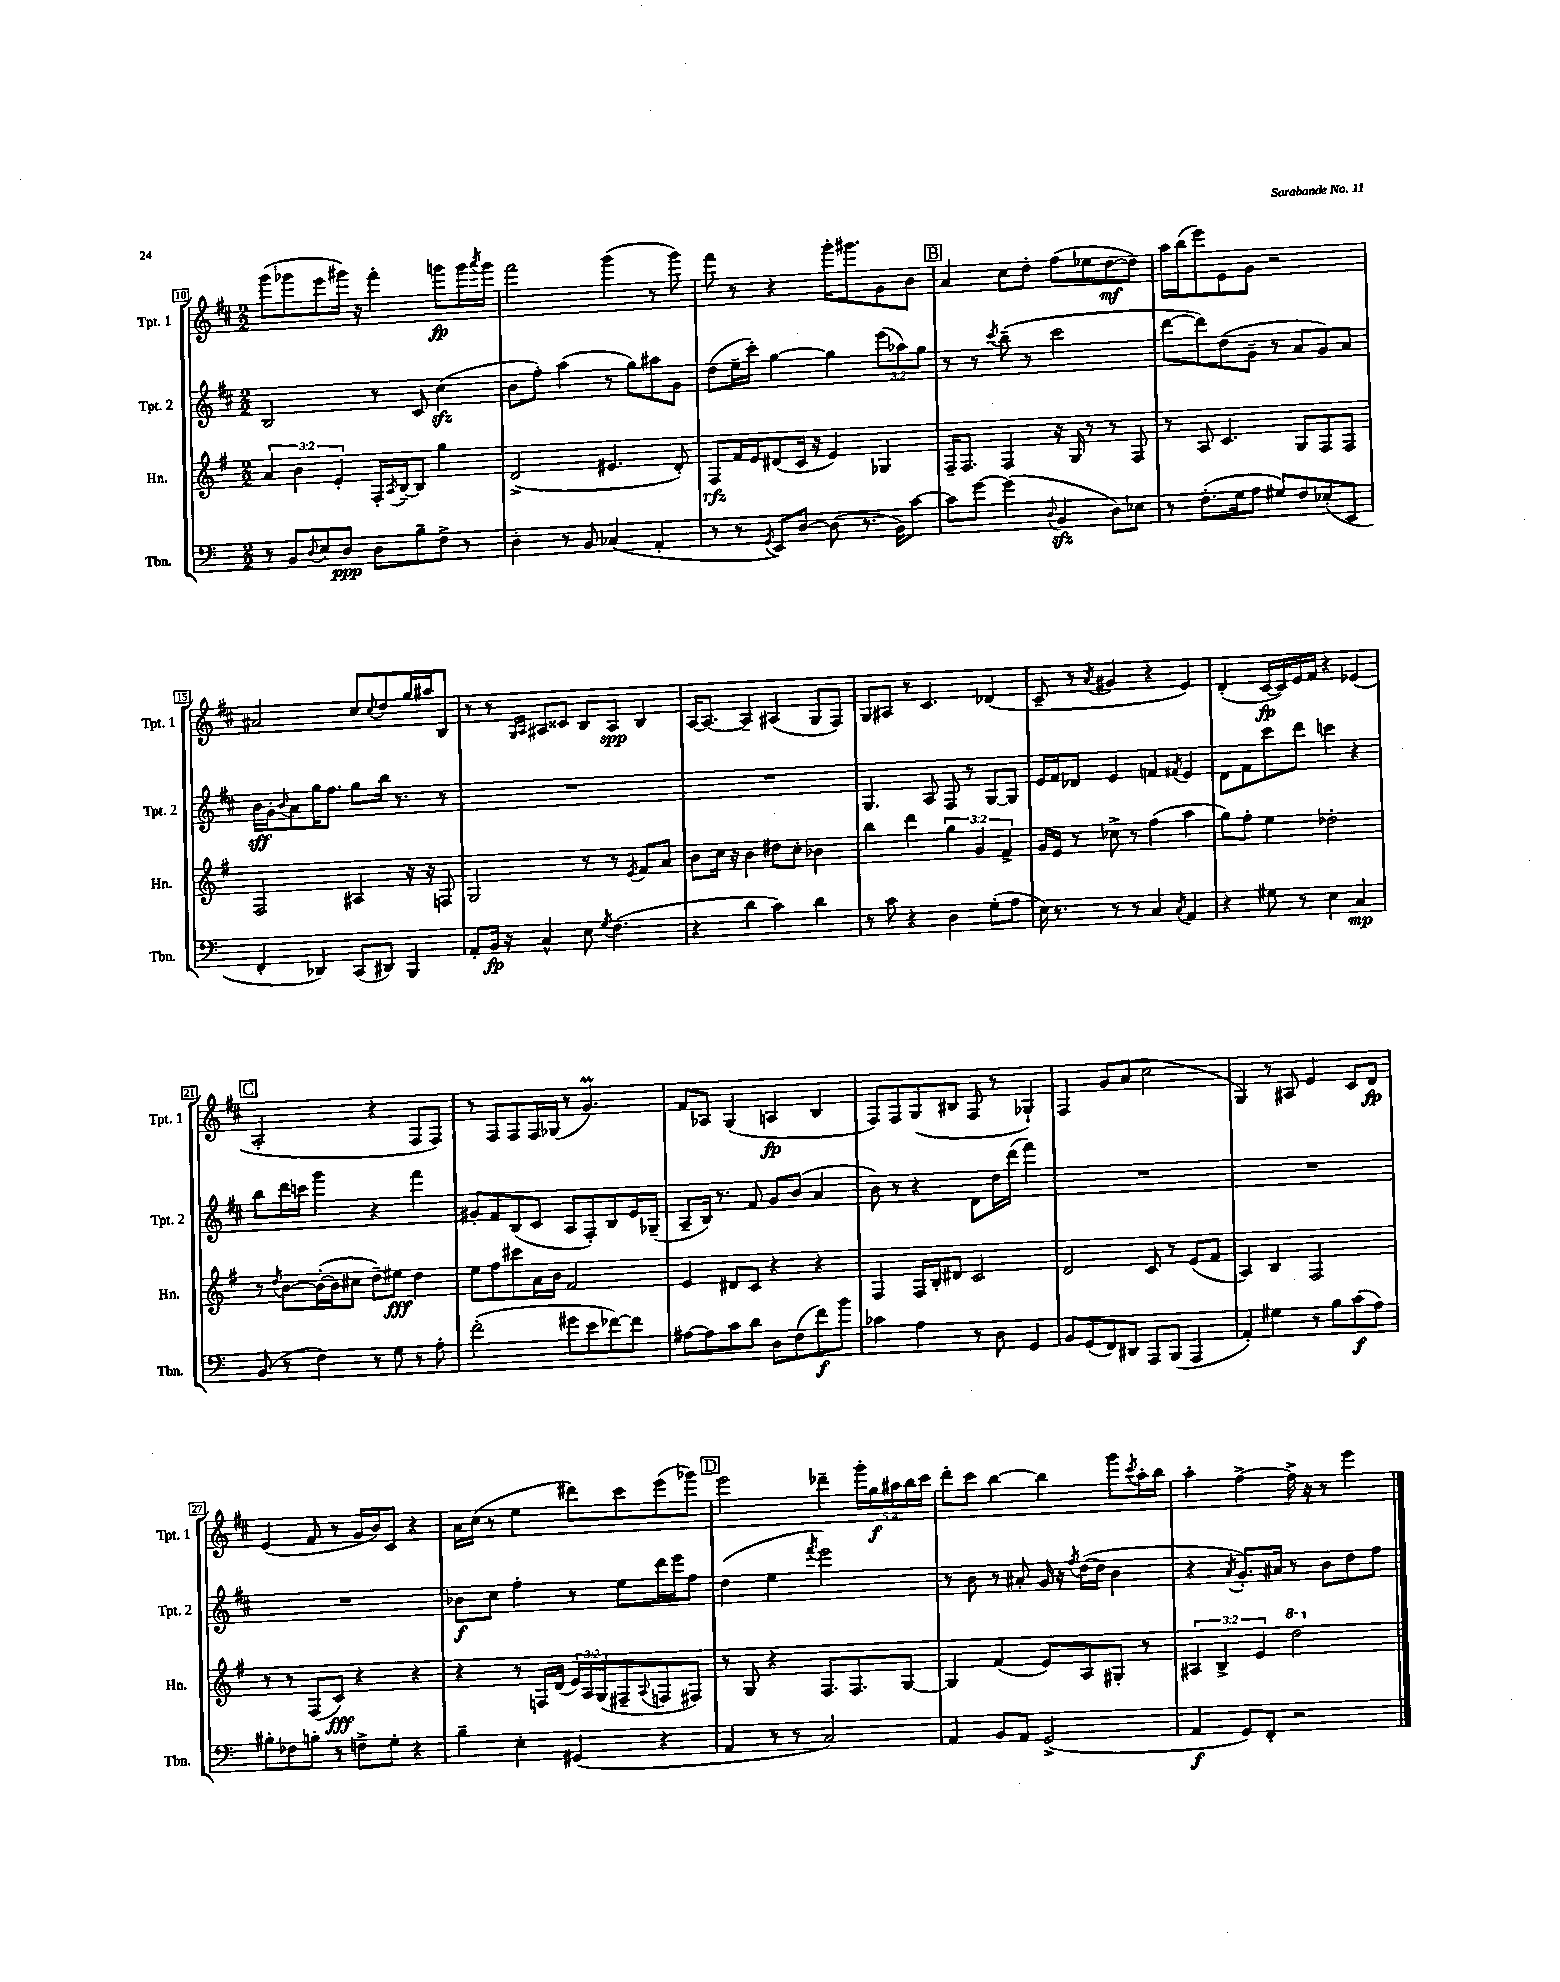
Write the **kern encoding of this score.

**kern	**dynam	**kern	**dynam	**kern	**dynam	**kern	**dynam
*part4	*part4	*part3	*part3	*part2	*part2	*part1	*part1
*staff4	*staff4	*staff3	*staff3	*staff2	*staff2	*staff1	*staff1
*I"Tbn.	*	*I"Hn.	*	*I"Tpt. 2	*	*I"Tpt. 1	*
*I'Tbn.	*	*I'Hn.	*	*I'Tpt. 2	*	*I'Tpt. 1	*
*clefF4	*	*clefG2	*	*clefG2	*	*clefG2	*
*k[]	*	*k[f#]	*	*k[f#c#]	*	*k[f#c#]	*
*M2/2	*	*M2/2	*	*M2/2	*	*M2/2	*
=10	=10	=10	=10	=10	=10	=10	=10
8r	.	6a/	.	2B/	.	(8ggg\L	.
8BB/L	.	.	.	.	.	8ggg-X\	.
.	.	6b\	.	.	.	.	.
8qqD/	.	.	.	.	.	.	.
8E/	.	.	.	.	.	8eee\	.
.	.	6e'/	.	.	.	.	.
8D/J	ppp	.	.	.	.	16ggg#X\Jk)	.
.	.	.	.	.	.	16r	.
8D\L	.	16F#'/LL	.	8r	.	4fff#'\	.
.	.	8qA/	.	.	.	.	.
.	.	[16B~/J	.	.	.	.	.
8B~\	.	8B/J]	.	8c#/	.	.	.
8F^\J	.	4gg\	.	(4cc#zz\	.	8gggn\L	fp
8r	.	.	.	.	.	16ggg\L	.
.	.	.	.	.	.	8qaaa/	.
.	.	.	.	.	.	16ggg\JJ	.
=11	=11	=11	=11	=11	=11	=11	=11
4D'\	.	(2d^/	.	8b\L	.	2fff#\	.
.	.	.	.	8ff#'\J)	.	.	.
8r	.	.	.	(4aa\	.	.	.
8BB/	.	.	.	.	.	.	.
(4C-X/	.	4.e#X/	.	8r	.	(4ggg\	.
.	.	.	.	8gg\L)	.	.	.
4AA'/	.	.	.	8aa#X\	.	8r	.
.	.	8d'/)	.	8g\J	.	8ggg\)	.
=12	=12	=12	=12	=12	=12	=12	=12
8r	.	8F#/L	rfz	(8dd\L	.	8fff#\	.
8r	.	16f#/L	.	16ee~\L	.	8r	.
.	.	16e/J	.	16ccc#'\JJ)	.	.	.
8qGG/	.	.	.	.	.	.	.
8EE/L)	.	(8d#X/	.	[4gg\	.	4r	.
[8D/J	.	16c/Jk	.	.	.	.	.
.	.	16r	.	.	.	.	.
(8D\]	.	4e/)	.	4gg\]	.	16ggg'\KL	.
.	.	.	.	.	.	8.ggg#X\	.
8.r	.	.	.	.	.	.	.
.	.	4G-X/	.	(12eee\L	.	8g\	.
16BB\KL)	.	.	.	.	.	.	.
.	.	.	.	12aa-X\)	.	.	.
[8c\J	.	.	.	.	.	8b\J	.
.	.	.	.	12gg\J	.	.	.
!!LO:REH:place=s1:t=B
=13	=13	=13	=13	=13	=13	=13	=13
8c\L]	.	16F#~/KL	.	8r	.	4a/	.
.	.	8.F#/J	.	.	.	.	.
[8g\J	.	.	.	8r	.	.	.
.	.	.	.	8qccc#/	.	.	.
(4g\]	.	4F#/	.	(8bb~\	.	8cc#\L	.
.	.	.	.	8r	.	8dd'\J	.
8qqD/	.	.	.	.	.	.	.
4BBzz/	.	16r	.	2ccc#\	.	(8ff#\L	.
.	.	16G/	.	.	.	.	.
.	.	8r	.	.	.	8ee-X\	.
8D\L)	.	8r	.	.	.	[8dd\	mf
8E-X\J	.	8F#/	.	.	.	8dd\J])	.
=14	=14	=14	=14	=14	=14	=14	=14
8r	.	8r	.	[8ddd\L	.	16aa\LL	.
.	.	.	.	.	.	(16bb\J	.
(8.F'\L	.	8A/	.	8ddd\])	.	8eee\)	.
.	.	4.c/	.	(8dd\	.	8e\	.
16G\k	.	.	.	.	.	.	.
8A\J	.	.	.	8g~\J	.	8g\J	.
8G#X/L)	.	.	.	8r	.	2r	.
8F/	.	8G/L	.	8a/L	.	.	.
(8E-X'/	.	8F#/	.	8g/)	.	.	.
8EE/J	.	8F#/J	.	8a/J	.	.	.
!!LO:LB:g=z
=15	=15	=15	=15	=15	=15	=15	=15
4FF'/	.	2F#/	.	16b\LL	sff	2a#X/	.
.	.	.	.	16g'\J	.	.	.
.	.	.	.	8qqb/	.	.	.
.	.	.	.	8a\	.	.	.
4DD-X/)	.	.	.	16gg\K	.	.	.
.	.	.	.	8.ff#\J	.	.	.
(8CC/L	.	4A#X/	.	8gg\L	.	8cc#/L	.
.	.	.	.	.	.	8qqcc#/	.
8DD#X/J)	.	.	.	16bb\Jk	.	8dd/	.
.	.	.	.	8.r	.	.	.
4BBB/	.	16r	.	.	.	16gg/L	.
.	.	16r	.	.	.	16aa#X/J	.
.	.	8Fn/	.	8r	.	8B/J	.
=16	=16	=16	=16	=16	=16	=16	=16
8AA'/L	.	2G/	.	1r	.	8r	.
16BB/Jk	fp	.	.	.	.	8r	.
16r	.	.	.	.	.	.	.
.	.	.	.	.	.	16qqG/LL	.
.	.	.	.	.	.	16qqA/JJ	.
4C^^/	.	.	.	.	.	8A#X/L	.
.	.	.	.	.	.	8c##X/J	.
8E\	.	8r	.	.	.	8B/L	.
8qG/	.	.	.	.	.	.	.
(4.F\	.	8r	.	.	.	8A#/J	spp
.	.	8qe/	.	.	.	.	.
.	.	8f#/L	.	.	.	4B/	.
.	.	8a/J	.	.	.	.	.
=17	=17	=17	=17	=17	=17	=17	=17
4r	.	8b\L	.	1r	.	[16A/KL	.
.	.	.	.	.	.	8.A/J_	.
.	.	16cc\Jk	.	.	.	.	.
.	.	16r	.	.	.	.	.
4d\	.	4b\	.	.	.	4A~/]	.
4c\)	.	8dd#X\L	.	.	.	(4A#X/	.
.	.	8cc'\J	.	.	.	.	.
4d\	.	4b-X\	.	.	.	8G/L	.
.	.	.	.	.	.	8F#/J)	.
=18	=18	=18	=18	=18	=18	=18	=18
8r	.	4bb\	.	4.G/	.	8G/L	.
8c\	.	.	.	.	.	8A#X/J	.
4r	.	4ddd\	.	.	.	8r	.
.	.	.	.	8A/	.	4.c#/	.
4D\	.	6gg\	.	8F#/	.	.	.
.	.	.	.	8r	.	.	.
.	.	6g/	.	.	.	.	.
(8G'\L	.	.	.	[8G/L	.	(4d-X/	.
.	.	6f#^/	.	.	.	.	.
8A\J	.	.	.	8G/J]	.	.	.
=19	=19	=19	=19	=19	=19	=19	=19
16E\)	.	16g/LL	.	16e/LL	.	8c#~/	.
8.r	.	16e/JJ	.	16f#/J	.	.	.
.	.	8r	.	8d-X/J	.	8r	.
.	.	.	.	.	.	8qa/	.
8r	.	8cc-X^\	.	4e/	.	4g#X/	.
8r	.	8r	.	.	.	.	.
4C/	.	(4ff#\	.	4fn/	.	4r	.
8qC/	.	.	.	8qf#X/	.	.	.
4AA/	.	4aa\	.	4e/	.	4e/)	.
=20	=20	=20	=20	=20	=20	=20	=20
4r	.	8gg\L)	.	8d\L	.	(4d'/	.
.	.	8ff#'\J	.	8f#\	.	.	.
8G#X\	.	4ee\	.	8ccc#\	.	[16c#/LL	fp
.	.	.	.	.	.	16c#/])	.
8r	.	.	.	8ddd\J	.	16e/	.
.	.	.	.	.	.	16f#/JJ	.
4E\	.	2dd-X'\	.	4cccn\	.	4r	.
4C/	mp	.	.	4r	.	(4e-X/	.
!!LO:LB:g=z
!!LO:REH:place=s1:t=C
=21	=21	=21	=21	=21	=21	=21	=21
(8BB/	.	8r	.	8bb\L	.	2A'/	.
.	.	8qdd/	.	.	.	.	.
8r	.	[8b\L	.	16ddd\L	.	.	.
.	.	.	.	16cccn\JJ	.	.	.
4F\)	.	(16b'\L_	.	4ggg\	.	.	.
.	.	16b\J]	.	.	.	.	.
.	.	8cc#X\J	.	.	.	.	.
8r	.	8dd~\L)	.	4r	.	4r	.
8G\	.	8ee#X\J	fff	.	.	.	.
8r	.	4dd\	.	4fff#\	.	8F#/L	.
8A'\	.	.	.	.	.	8F#/J)	.
=22	=22	=22	=22	=22	=22	=22	=22
(2f'\	.	8ee\L	.	8g#X'/L	.	8r	.
.	.	8ff#\	.	8f#/	.	8F#/L	.
.	.	8ccc#X\	.	(8B/	.	8F#/	.
.	.	16a\L	.	8c#/J	.	16F#/L	.
.	.	16b\JJ	.	.	.	(16G-X/JJ	.
8g#X\L	.	2f#/	.	8A/L	.	8r	.
8e\	.	.	.	8F#'/)	.	4.gM/)	.
[8f-X\)	.	.	.	8B/	.	.	.
8f-\J]	.	.	.	16e/L	.	.	.
.	.	.	.	(16G-X~/JJ	.	.	.
=23	=23	=23	=23	=23	=23	=23	=23
[8A#X\L	.	4e/	.	8A~/L	.	8f#/L	.
8A#\]	.	.	.	16B/Jk)	.	8A-X/J	.
.	.	.	.	8.r	.	.	.
8c\	.	8d#X/L	.	.	.	(4G/	.
8d\J	.	8c/J	.	8f#/	.	.	.
8D\L	.	4r	.	8g/L	.	4An/	fp
(8F\	.	.	.	(8b/J	.	.	.
8f\)	f	4r	.	4a/	.	4B/	.
8b\J	.	.	.	.	.	.	.
=24	=24	=24	=24	=24	=24	=24	=24
4c-X\	.	4F#/	.	8b\)	.	8F#/L)	.
.	.	.	.	8r	.	8F#/	.
4A\	.	16F#/LL	.	4r	.	(8G/	.
.	.	16B'/J	.	.	.	.	.
.	.	8d#X/J	.	.	.	8B#X/J	.
8r	.	2c/	.	8d\L	.	8F#/	.
8D\	.	.	.	16dd\L	.	8r	.
.	.	.	.	(16ddd\JJ	.	.	.
4GG/	.	.	.	4fff#\)	.	4G-X`/)	.
=25	=25	=25	=25	=25	=25	=25	=25
8BB/L	.	2d/	.	1r	.	4F#/	.
(8GG/	.	.	.	.	.	.	.
8FF/)	.	.	.	.	.	8g/L	.
8DD#X/J	.	.	.	.	.	(8a/J	.
8AAA/L	.	8c/	.	.	.	2cc#\	.
(8BBB/J	.	8r	.	.	.	.	.
4AAA/	.	(8e/L	.	.	.	.	.
.	.	8f#/J	.	.	.	.	.
=26	=26	=26	=26	=26	=26	=26	=26
4AA'/)	.	4A/)	.	1r	.	4G/)	.
4G#X\	.	4B/	.	.	.	8r	.
.	.	.	.	.	.	8A#X/	.
8r	.	2F#/	.	.	.	4e/	.
8B\L	.	.	.	.	.	.	.
(8c\	f	.	.	.	.	8c#/L	.
8A\J)	.	.	.	.	.	8d/J	fp
!!LO:LB:g=z
=27	=27	=27	=27	=27	=27	=27	=27
8B#X'\L	.	8r	.	1r	.	(4e/	.
8F-X\	.	8r	.	.	.	.	.
8Bn'\J	.	(8F#/L	.	.	.	8f#/	.
8r	.	8c/J)	fff	.	.	8r	.
8Fn^\L	.	4r	.	.	.	16g/LL	.
.	.	.	.	.	.	16b/J)	.
8G'\J	.	.	.	.	.	8c#/J	.
4r	.	4r	.	.	.	4r	.
=28	=28	=28	=28	=28	=28	=28	=28
4B~\	.	4r	.	8b-X\L	f	16a\LL	.
.	.	.	.	.	.	(16cc#\JJ	.
.	.	.	.	8cc#\J	.	8r	.
4E'\	.	8r	.	4ff#'\	.	4ee\	.
.	.	16Fn/LL	.	.	.	.	.
.	.	(16d/JJ	.	.	.	.	.
(4GG#X/	.	24e/LL)	.	8r	.	8ddd#X\L)	.
.	.	24A/	.	.	.	.	.
.	.	(24G/J	.	.	.	.	.
.	.	8F#X~/	.	8ee\L	.	8ccc#\	.
.	.	8qqA/	.	.	.	.	.
4r	.	8Fn/	.	16ddd\L	.	(8eee\	.
.	.	.	.	16eee\J	.	.	.
.	.	8F#X/J)	.	8ff#\J	.	8ggg-X\J)	.
!!LO:REH:place=s1:t=D
=29	=29	=29	=29	=29	=29	=29	=29
4AA/	.	8r	.	(4dd\	.	2eee\	.
.	.	8G/	.	.	.	.	.
8r	.	4r	.	4ee\	.	.	.
8r	.	.	.	.	.	.	.
.	.	.	.	8qfff#/	.	.	.
2C/)	.	8.F#/L	.	2eee\)	.	4ddd-X~\	.
.	.	8.F#/	.	.	.	.	.
.	.	.	.	.	.	20ggg'\LL	.
.	.	.	.	.	.	20gg\	f
.	.	.	.	.	.	20aa#X\	.
.	.	[8G/J	.	.	.	.	.
.	.	.	.	.	.	20bb\	.
.	.	.	.	.	.	20ccc#\JJ	.
=30	=30	=30	=30	=30	=30	=30	=30
4AA/	.	4G/]	.	8r	.	8ddd'\L	.
.	.	.	.	8b\	.	8ccc#\J	.
8BB/L	.	(4f#/	.	8r	.	[4bb\	.
8AA/J	.	.	.	8a#X'/	.	.	.
(2GG^/	.	8e/L)	.	16g/	.	4bb\]	.
.	.	.	.	16r	.	.	.
.	.	.	.	8qff#/	.	.	.
.	.	8A/	.	([16dd\LL	.	.	.
.	.	.	.	16dd\JJ]	.	.	.
.	.	8G#X'/J	.	4b\	.	8ggg\L	.
.	.	.	.	.	.	8qccc#/	.
.	.	8r	.	.	.	16aa'\L	.
.	.	.	.	.	.	16bb\JJ	.
=31	=31	=31	=31	=31	=31	=31	=31
4AA/	f	6A#X/	.	4r	.	4aa'\	.
.	.	6B^/	.	.	.	.	.
.	.	.	.	8qa/	.	.	.
8GG/L)	.	.	.	8.g'/L)	.	[4ff#^\	.
.	.	6e/	.	.	.	.	.
8FF'/J	.	.	.	.	.	.	.
.	.	.	.	16a#X/Jk	.	.	.
*	*	*8va	*	*	*	*	*
2r	.	2ddd\	.	8r	.	16ff#^\]	.
.	.	.	.	.	.	16r	.
.	.	.	.	8b\L	.	8r	.
.	.	.	.	8dd\	.	4eee\	.
.	.	.	.	8ff#\J	.	.	.
*	*	*X8va	*	*	*	*	*
==	==	==	==	==	==	==	==
*-	*-	*-	*-	*-	*-	*-	*-
